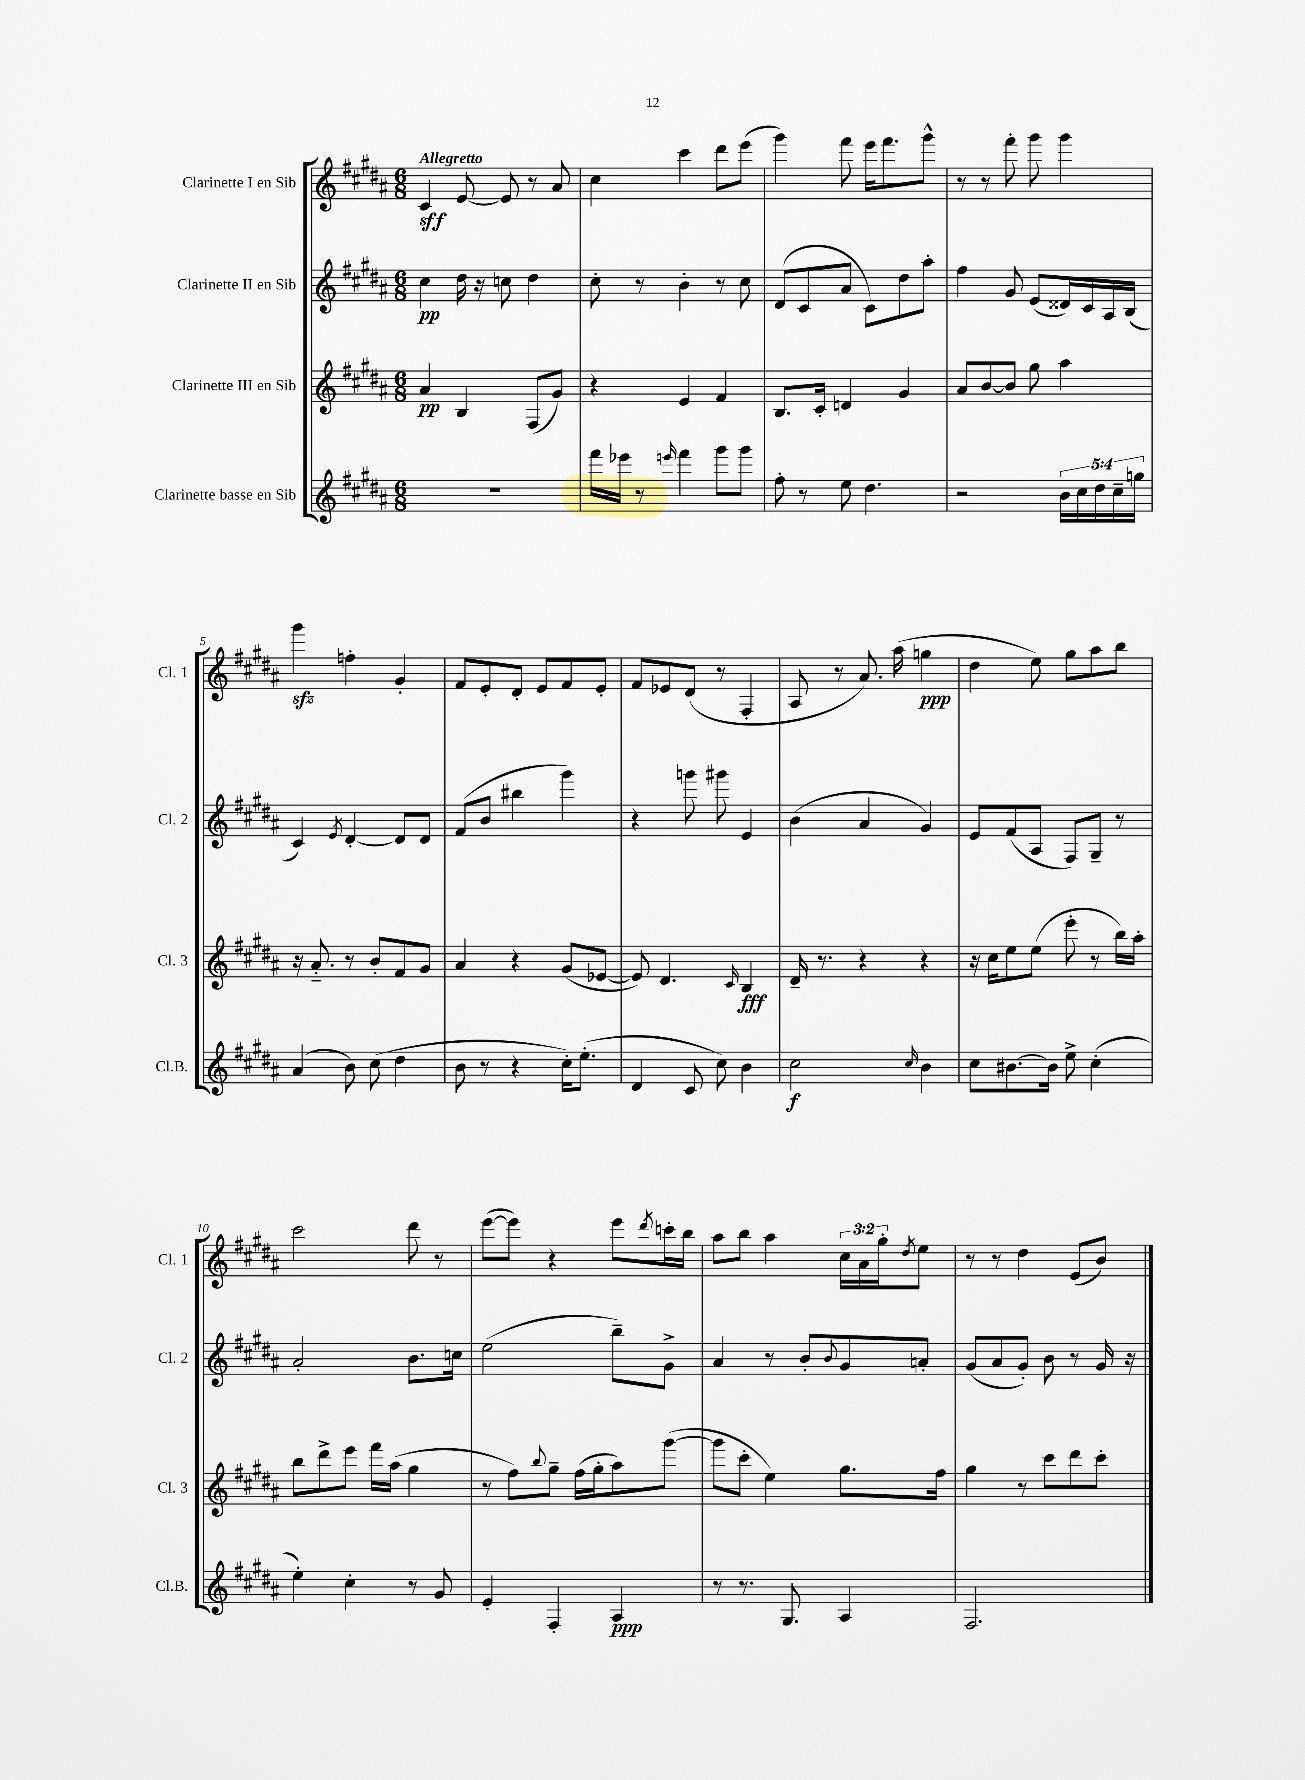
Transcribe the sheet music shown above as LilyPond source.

<<
\new StaffGroup <<
\new Staff = "s0" \with { instrumentName = "Clarinette I en Sib" shortInstrumentName = "Cl. 1" } {
    \clef treble \key b \major \numericTimeSignature \time 6/8 \override Staff.TupletNumber.text = #tuplet-number::calc-fraction-text \tempo "Allegretto"
    cis'4\sff e'8~ e'8 r8 ais'8 |
    cis''4 cis'''4 dis'''8 e'''8( |
    gis'''4) fis'''8 e'''16 fis'''8. gis'''8-^ |
    r8 r8 fis'''8-. gis'''8 gis'''4 |
    gis'''4\sfz f''4-. gis'4-. |
    fis'8 e'8-. dis'8-. e'8 fis'8 e'8-. |
    fis'8 ees'8 dis'8( r8 fis4-. |
    ais8 r8 ais'8.) ais''16( g''4\ppp |
    dis''4 e''8) gis''8 ais''8 b''8 |
    cis'''2 dis'''8 r8 |
    e'''8~( e'''8) r4 e'''8 \acciaccatura { dis'''8 } c'''16-. b''16 |
    ais''8 b''8 ais''4 \tuplet 3/2 { cis''16 ais'16 gis''16-. } \acciaccatura { dis''8 } e''8 |
    r8 r8 dis''4 e'8( b'8) \bar "|." |
}
\new Staff = "s1" \with { instrumentName = "Clarinette II en Sib" shortInstrumentName = "Cl. 2" } {
    \clef treble \key b \major \numericTimeSignature \time 6/8
    cis''4\pp dis''16 r16 c''8 dis''4 |
    cis''8-. r8 b'4-. r8 cis''8 |
    dis'8( cis'8 ais'8 cis'8) dis''8 ais''8-. |
    fis''4 gis'8 e'8( disis'16) cis'16 ais16 b16( |
    cis'4) \acciaccatura { e'8 } dis'4~-. dis'8 dis'8 |
    fis'8( b'8 bis''4 gis'''4) |
    r4 g'''8 gis'''8 e'4 |
    b'4( ais'4 gis'4) |
    e'8 fis'8( ais8 fis8) gis8-- r8 |
    ais'2-. b'8. c''16 |
    e''2( b''8--) gis'8-> |
    ais'4 r8 b'8-. \appoggiatura { b'8 } gis'8 a'8-. |
    gis'8( ais'8 gis'8-.) b'8 r8 gis'16 r16 \bar "|." |
}
\new Staff = "s2" \with { instrumentName = "Clarinette III en Sib" shortInstrumentName = "Cl. 3" } {
    \clef treble \key b \major \numericTimeSignature \time 6/8
    ais'4\pp b4 fis8( gis'8) |
    r4 e'4 fis'4 |
    b8. cis'16-. d'4 gis'4 |
    ais'8 b'8~ b'8 gis''8 ais''4 |
    r16 ais'8.-_ r8 b'8-. fis'8 gis'8 |
    ais'4 r4 gis'8( ees'8~ |
    ees'8) dis'4. \grace { cis'16 } b4\fff |
    dis'16-- r8. r4 r4 |
    r16 cis''16 e''8 e''8( e'''8-. r8 b''16) ais''16-. |
    b''8 dis'''8-> e'''8 fis'''16 ais''16( gis''4 |
    r8 fis''8) \appoggiatura { b''8 } gis''8-- fis''16( gis''16-. ais''8) gis'''8~( |
    gis'''8 cis'''8-. e''4) gis''8. fis''16 |
    gis''4 r8 cis'''8 dis'''8 cis'''8-. \bar "|." |
}
\new Staff = "s3" \with { instrumentName = "Clarinette basse en Sib" shortInstrumentName = "Cl.B." } {
    \clef treble \key b \major \numericTimeSignature \time 6/8 \override Staff.TupletNumber.text = #tuplet-number::calc-fraction-text
    R2. |
    fis'''16 ees'''16 r8 \grace { e'''16 } fis'''4 gis'''8 gis'''8 |
    fis''8-. r8 e''8 dis''4. |
    r2 \tuplet 5/4 { b'16 cis''16 dis''16 cis''16-- g''16 } |
    ais'4( b'8) cis''8( dis''4 |
    b'8 r8 r4 cis''16-.) e''8.-.( |
    dis'4 cis'8 cis''8) b'4 |
    cis''2\f \grace { cis''16 } b'4 |
    cis''8 bis'8.~ bis'16 e''8-> cis''4-.( |
    e''4-.) cis''4-. r8 gis'8 |
    e'4-. fis4-. ais4\ppp |
    r8 r8. gis8. ais4 |
    fis2. \bar "|." |
}
>>
>>
